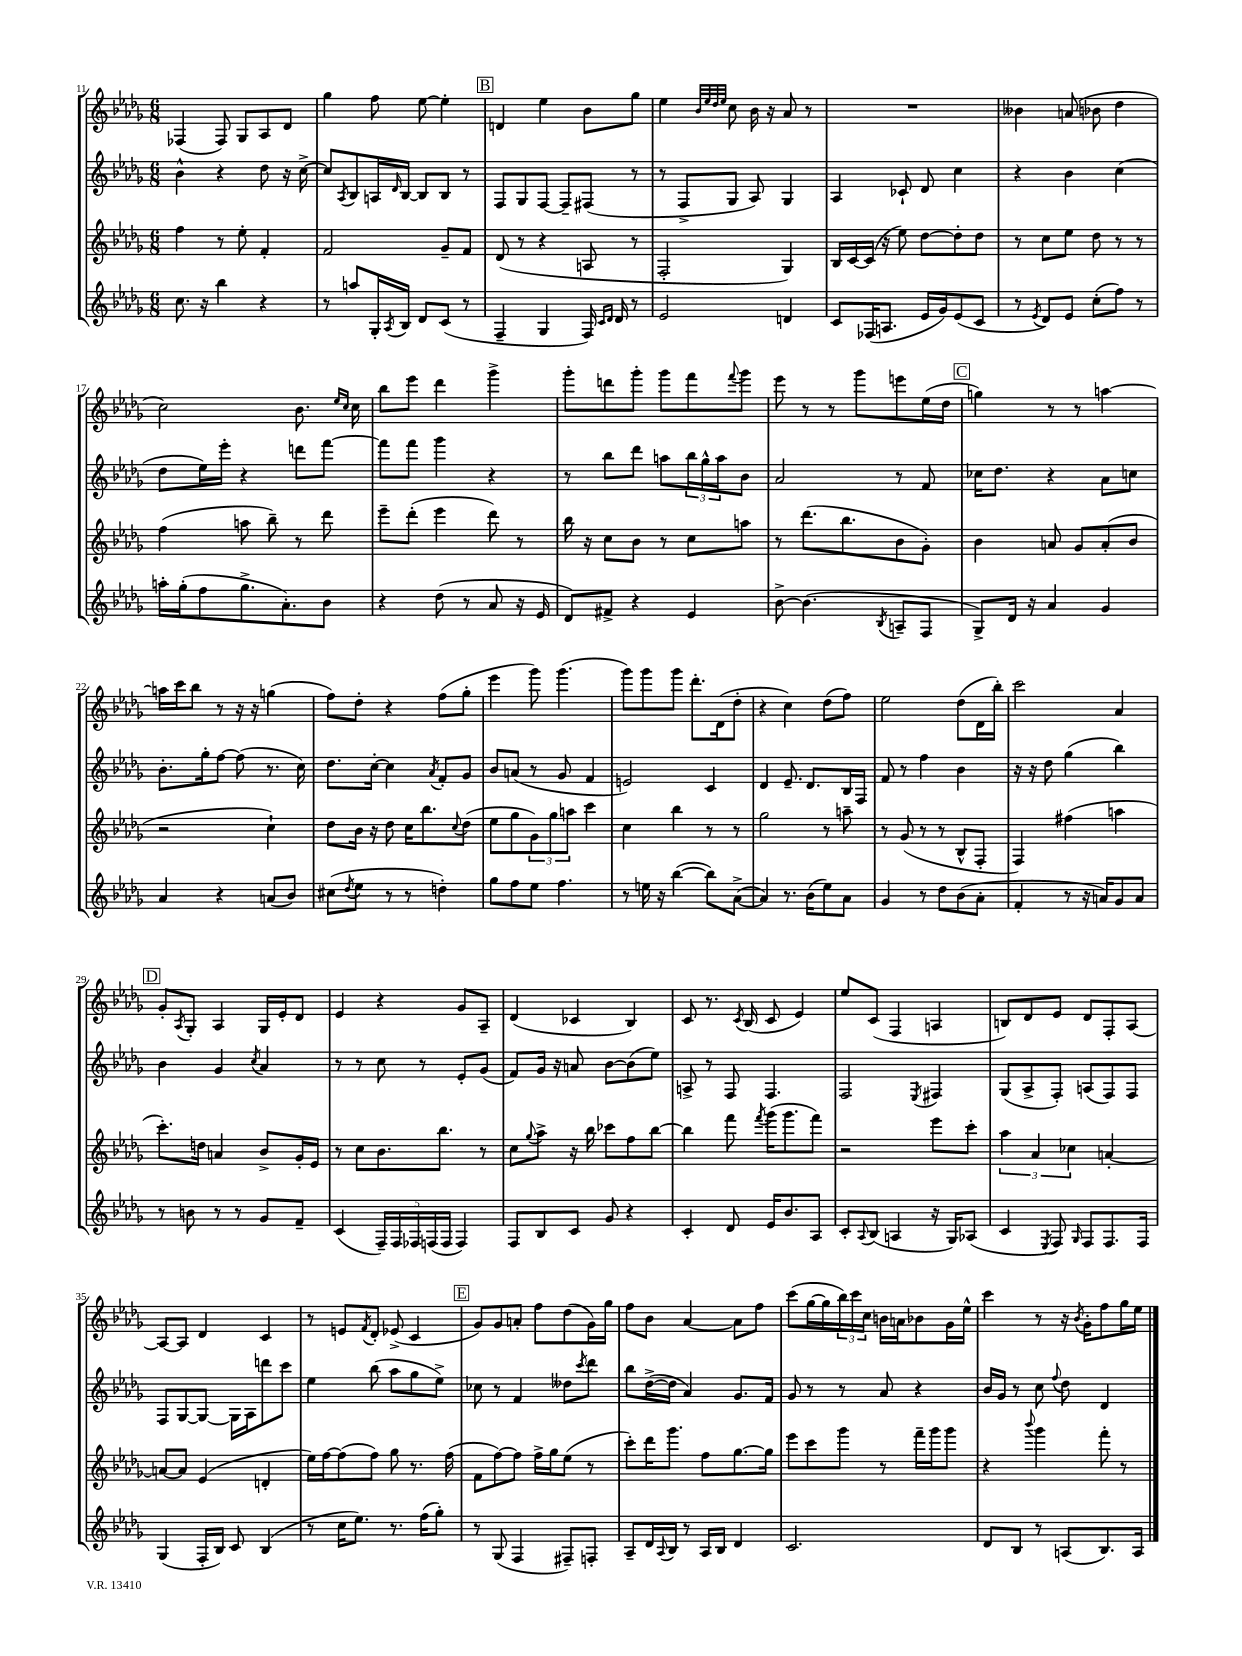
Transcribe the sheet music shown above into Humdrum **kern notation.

**kern	**kern	**kern	**kern
*staff4	*staff3	*staff2	*staff1
*clefG2	*clefG2	*clefG2	*clefG2
*k[b-e-a-d-g-]	*k[b-e-a-d-g-]	*k[b-e-a-d-g-]	*k[b-e-a-d-g-]
*M6/8	*M6/8	*M6/8	*M6/8
8.cc	4ff	4b-^^	(4F-
16r	.	.	.
4bb-	8r	4r	8F-)
.	8ee-'	.	8G-
4r	4f'	8dd-	8A-
.	.	16r	8d-
.	.	[16cc^	.
=	=	=	=
8r	2f	8cc]	4gg-
.	.	8qA-	.
8aa	.	8B-	.
16G-'	.	16A	8ff
8qA-	.	16qqd-	.
16B-	.	[16B-	.
8d-	.	8B-]	[8ee-
(8c	8g-~	8B-	4ee-']
8r	8f	8r	.
=	=	=	=
4F~	(8d-	8F	4d
.	8r	8G-	.
4G-	4r	[8F	4ee-
.	.	8F~]	.
16F)	8A	(8F#	8b-
16qqc	.	.	.
16qqd-	.	.	.
16d-	.	.	.
8r	8r	8r	8gg-
=	=	=	=
2e-	2F'	8r	4ee-
.	.	8F^	.
.	.	.	32qqb-
.	.	.	32qqee-
.	.	.	32qqdd-
.	.	.	32qqee-
.	.	8G-	8cc
.	.	8A-)	16b-
.	.	.	16r
4d	4G-)	4G-	8a-
.	.	.	8r
=	=	=	=
8c	16B-	4A-	2.r
.	[16c	.	.
(16F-	(16c]	.	.
8.A	16r	.	.
.	8ee-)	8c-`	.
16e-	[8dd-	8d-	.
16g-)	.	.	.
(8e-	8dd-']	4cc	.
8c	8dd-	.	.
=	=	=	=
8r	8r	4r	4b--
8qe-	.	.	.
8d-)	8cc	.	.
8e-	8ee-	4b-	(8a
(8cc'	8dd-	.	8b-
8ff)	8r	(4cc	4dd-
8r	8r	.	.
=	=	=	=
16aa'	(4ff	8dd-	2cc)
(16gg-'	.	.	.
8ff	.	16ee-)	.
.	.	16eee-'	.
8.gg-^	8aa	4r	.
.	8bb-~)	.	.
8.a-')	.	.	.
.	8r	8ddd	8.b-
8b-	8ddd-	[8fff	.
.	.	.	16qqee-
.	.	.	16qqcc
.	.	.	16cc
=	=	=	=
4r	8eee-~	8fff]	8bb-
.	(8ddd-'	8fff	8eee-
(8dd-	4eee-	4ggg-	4ddd-
8r	.	.	.
8a-	8ddd-)	4r	4ggg-^
16r	8r	.	.
16e-	.	.	.
=	=	=	=
8d-)	16bb-	8r	8ggg-'
.	16r	.	.
8f#^	8cc	8bb-	8ddd
4r	8b-	8ddd-	8ggg-'
.	8r	8aa	8ggg-
4e-	8cc	24bb-	8fff
.	.	24gg-^^	.
.	.	24aa	.
.	.	.	8qqfff
.	8aa	8b-	8ggg-
=	=	=	=
[8b-^	8r	2a-	8eee-
(4.b-]	(8.ddd-	.	8r
.	.	.	8r
.	8.bb-	.	.
.	.	.	8ggg-
8qB-	.	.	.
8A~	8b-	8r	8eee
8F	8g-')	8f	(16ee-
.	.	.	16dd-
=	=	=	=
8G-^)	4b-	16cc-	4gg)
.	.	8.dd-	.
16d-	.	.	.
16r	.	.	.
4a-	8a	4r	8r
.	8g-	.	8r
4g-	(8a'	8a-	[4aa
.	8b-	8cc	.
=	=	=	=
4a-	2r	8.b-'	16aa]
.	.	.	16ccc
.	.	.	8bb-
.	.	16gg-'	.
4r	.	[8ff	8r
.	.	(8ff]	16r
.	.	.	16r
(8a	4cc`)	8.r	(4gg
8b-)	.	.	.
.	.	16cc)	.
=	=	=	=
(8cc#	8dd-	8.dd-	8ff)
8qdd-	.	.	.
8ee-	16b-	.	8dd-'
.	16r	[16cc'	.
8r	8dd-	4cc]	4r
8r	16cc	.	.
.	8.bb-	.	.
.	.	8qa-	.
4dd')	.	8f'	(8ff
.	8qqcc	.	.
.	(8dd-	8g-	8gg-'
=	=	=	=
8gg-	8ee-	8b-	4eee-
8ff	8gg-	(8a	.
8ee-	12g-)	8r	8ggg-)
.	12gg-	.	.
4.ff	.	8g-	(4.ggg-
.	12aa	.	.
.	4ccc	4f	.
=	=	=	=
8r	4cc	2e)	8ggg-)
16ee	.	.	8ggg-
16r	.	.	.
([4bb-	4bb-	.	8ggg-
.	.	.	8.ddd-'
8bb-])	8r	4c	.
.	.	.	(16d-
([8a-^	8r	.	8dd-'
=	=	=	=
4a-])	2gg-	4d-	4r
8.r	.	8.e-~	4cc)
(16b-	.	8.d-	.
8ee-)	8r	.	(8dd-
8a-	8aa~	16B-	8ff)
.	.	16F	.
=	=	=	=
4g-	8r	8f	2ee-
.	(8g-	8r	.
8r	8r	4ff	.
8dd-	8r	.	.
(8b-	8B-^^	4b-	(8dd-
8a-'	8F'	.	16d-
.	.	.	16bb-')
=	=	=	=
4f'	4F)	16r	2ccc
.	.	16r	.
.	.	8dd-	.
8r	(4ff#	(4gg-	.
16r	.	.	.
16a)	.	.	.
8g-	4aa	4bb-)	4a-
8a	.	.	.
=	=	=	=
8r	8.ccc')	4b-	8g-'
.	.	.	8qA-
8b	.	.	8G-'
.	16dd	.	.
8r	4a	4g-	4A-
8r	.	.	.
.	.	8qcc	.
8g-	8b-^	4a-	16G-
.	.	.	16e-'
8f~	16g-'	.	8d-
.	16e-	.	.
=	=	=	=
(4c	8r	8r	4e-
.	8cc	8r	.
20F~)	8.b-	8cc	4r
20F	.	.	.
20F-	.	.	.
.	.	8r	.
(20F	.	.	.
.	8.bb-	.	.
20F	.	.	.
4F)	.	8e-'	8g-
.	8r	(8g-	8A-~
=	=	=	=
8F	8cc	8f)	(4d-
.	8qqgg-	.	.
8B-	8aa-^	16g-	.
.	.	16r	.
8c	16r	8a	4c-
.	16bb-	.	.
8g-	8ccc-	[8b-	.
4r	8ff	(8b-]	4B-)
.	[8bb-	8ee-)	.
=	=	=	=
4c'	4bb-]	8A^	8c
.	.	8r	8.r
8d-	8fff	8F	.
.	.	.	8qc
.	.	.	(16B-
.	8qfff	.	.
16e-	(16ggg-	4.F	8c
8.b-	8.ggg-	.	.
.	.	.	4e-)
8A-	8fff)	.	.
=	=	=	=
8c'	2r	2F	8ee-
8qqA-	.	.	.
(8B-	.	.	(8c
4A	.	.	4F
.	.	8qE-	.
16r	8eee-	4F#	4A
16G-)	.	.	.
(8A-	8ccc'	.	.
=	=	=	=
4c	6aa-	(8G-	8B)
.	.	8A-^	8d-
.	6a-	.	.
8qE-	.	.	.
8F)	.	8F')	8e-
.	6cc-	.	.
16qqG-	.	.	.
8F	.	(8A	8d-
8.F	[4a'	8F)	8F'
.	.	8F	[8A-
16F	.	.	.
=	=	=	=
(4G-	8a_	8F	8A-_
.	8a]	[8G-	8A-]
16F'	(4e-	8G-_	4d-
16B-)	.	.	.
8c	.	16G-]	.
.	.	16A-	.
(4B-	4d'	8ddd	4c
.	.	8ccc	.
=	=	=	=
8r	16ee-)	4ee-	8r
.	[16ff	.	.
16cc	(8ff]	.	8e
8.ee-)	.	.	.
.	.	.	8qf
.	8ff)	(8bb-	8d-'
8.r	8gg-	8aa-	(8e-^
.	8.r	8gg-	4c
(16ff	.	.	.
8gg-')	.	8ee-^)	.
.	(16ff	.	.
=	=	=	=
8r	8f	8cc-	8g-)
(8G-	[8ff)	8r	8g-
4F	8ff]	4f	8a'
.	16ff^	.	8ff
.	16gg-	.	.
8F#~)	(8ee-	8dd--	(8dd-
.	.	8qccc	.
8F'	8r	8ddd-	16g-)
.	.	.	16gg-
=	=	=	=
8A-~	8ccc')	8bb-	8ff
16d-	16ddd-	([16dd-^	8b-
8qqA-	.	.	.
16B-	8.ggg-	16dd-]	.
8r	.	4a-)	[4a-
16A-	8ff	.	.
16B-	.	.	.
4d-	[8.gg-	8.g-	8a-]
.	.	.	8ff
.	16gg-]	16f	.
=	=	=	=
2.c	8eee-	8g-	(8ccc
.	8ccc	8r	[16gg-
.	.	.	16gg-]
.	8ggg-	8r	24bb-)
.	.	.	24ccc
.	.	.	24cc
.	8r	8a-	16b
.	.	.	16a
.	16fff~	4r	8b-
.	16ggg-	.	.
.	8ggg-	.	16g-
.	.	.	16ee-^^
=	=	=	=
8d-	4r	16b-	4ccc
.	.	16g-	.
8B-	.	8r	.
.	8qqbbb-	.	.
8r	4ggg-	8cc	8r
.	.	8qqff	.
(8A	.	8dd-	16r
.	.	.	8qb-
.	.	.	16g-'
8.B-)	8fff'	4d-	8ff
.	8r	.	16gg-
16A	.	.	16ee-
==	==	==	==
*-	*-	*-	*-
